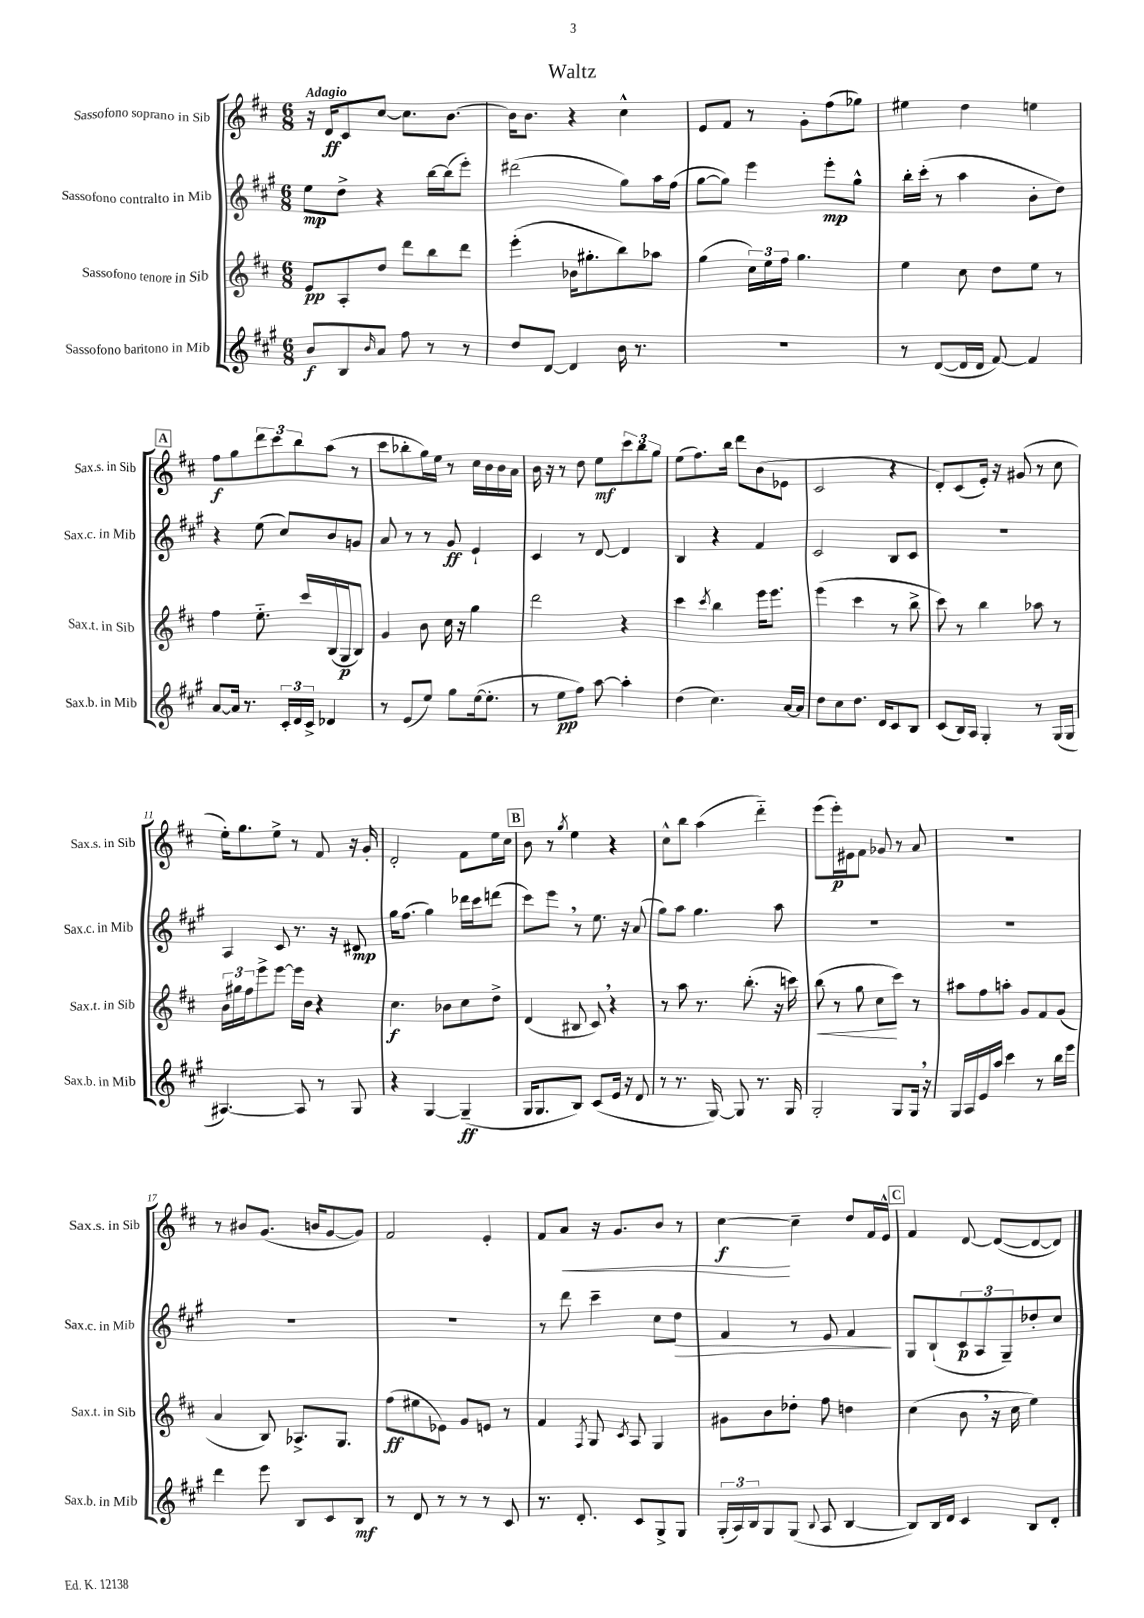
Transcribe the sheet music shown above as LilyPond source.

\header { title = "Waltz" }
<<
\new StaffGroup <<
\new Staff = "s0" \with { instrumentName = "Sassofono soprano in Sib" shortInstrumentName = "Sax.s. in Sib" } {
    \clef treble \key d \major \numericTimeSignature \time 6/8 \tempo "Adagio"
    r16 d'16\ff cis'8 cis''8~ cis''8. b'8.~ |
    b'16 b'8. r4 cis''4-^ |
    e'8 fis'8 r8 g'8-. fis''8( ges''8) |
    eis''4 d''4 e''4 |
    \mark \markup { \box "A" } fis''8\f g''8 \tuplet 3/2 { d'''8 cis'''8 b''8 } a''8( r8 |
    cis'''8 bes''8-. g''16) e''16 r8 cis''16 b'16 b'16 a'16 |
    b'16 r16 r8 d''8 e''8\mf \tuplet 3/2 { cis'''8 b''8 g''8 } |
    e''8( fis''8.) b''16 d'''8 b'8( ees'8 |
    cis'2 r4 |
    d'8-.) cis'8( e'16-.) r16 gis'8( r8 cis''8 |
    e''16-.) g''8. e''8-> r8 fis'8 r16 g'16-. |
    d'2-. fis'8 e''16 cis''16 |
    \mark \markup { \box "B" } b'8 r8 \acciaccatura { g''8 } e''4 r4 |
    cis''8-^ b''8 a''4( d'''4-_) |
    e'''8( e'''16-.\p) eis'16 fis'8 ges'8 r8 a'8 |
    R2. |
    r8 bis'8 g'8.( b'16 g'8~ g'8) |
    fis'2 e'4-. |
    fis'8 a'8\< r16 g'8. b'8 r8 |
    cis''4~\f\! cis''4-- d''8 fis'16 e'16-^ |
    \mark \markup { \box "C" } fis'4 d'8~ d'8~( d'8~ d'8) \bar "|." |
}
\new Staff = "s1" \with { instrumentName = "Sassofono contralto in Mib" shortInstrumentName = "Sax.c. in Mib" } {
    \clef treble \key a \major \numericTimeSignature \time 6/8
    e''8\mp d''8-> r4 b''16~ b''16( e'''8-.) |
    dis'''2( gis''8) a''16 fis''16( |
    gis''8~ gis''8) e'''4 e'''8-.\mp gis''8-^ |
    b''16-. cis'''16-.( r8 a''4 b'8-. d''8) |
    \mark \markup { \box "A" } r4 e''8( cis''8) b'8 g'8 |
    a'8 r8 r8 gis'8\ff e'4-! |
    cis'4 r8 d'8~ d'4 |
    b4 r4 fis'4 |
    cis'2 b8 cis'8 |
    R2. |
    a4 cis'8 r8. r16 dis'8\mp |
    gis''16 fis''8.( gis''4) des'''16 cis'''16 d'''8( |
    \mark \markup { \box "B" } cis'''8) e'''8 \breathe r8 e''8. r16 a'8( |
    gis''8) a''8 gis''4. a''8 |
    R2. |
    R2. |
    R2. |
    R2. |
    r8 d'''8 cis'''4-- cis''8 d''8\> |
    fis'4 r8 e'8 fis'4\! |
    \mark \markup { \box "C" } gis8 b8-!( \tuplet 3/2 { cis'8\p a8 gis8--) } des''8-. cis''8 \bar "|." |
}
\new Staff = "s2" \with { instrumentName = "Sassofono tenore in Sib" shortInstrumentName = "Sax.t. in Sib" } {
    \clef treble \key d \major \numericTimeSignature \time 6/8
    e'8\pp a8-. d''8 d'''8 b''8 d'''8 |
    e'''4-.( bes'16 gis''8.-. b''8) aes''8 |
    g''4( \tuplet 3/2 { cis''16) e''16 fis''16 } g''4. |
    e''4 cis''8 d''8 e''8 r8 |
    \mark \markup { \box "A" } fis''4 e''8.-_ cis'''16 b16( g16\p b8) |
    g'4 b'8 cis''16 r16 g''4 |
    d'''2 r4 |
    cis'''4 \acciaccatura { cis'''8 } b''4 e'''16 e'''8. |
    e'''4( cis'''4 r8 b''8-> |
    cis'''8) r8 b''4 aes''8 r8 |
    \tuplet 3/2 { b'16 gis''16 fis''16 } e'''8-> e'''8~ e'''16 b'16 r4 |
    cis''4.\f bes'8 cis''8 d''8-> |
    \mark \markup { \box "B" } d'4( bis8 cis'8) \breathe r4 |
    r8 a''8 r8. b''8.-.( r16 c'''16) |
    b''8\<( r8 g''8 cis''8\! cis'''8) r8 |
    ais''8 fis''8 a''8-. g'8 fis'8 g'8( |
    a'4 b8) aes8.-> g8. |
    fis''8\ff( eis''8 ees'8) g'8 e'8 r8 |
    fis'4 \acciaccatura { fis8 } g8 \acciaccatura { cis'8 } a8 g4 |
    gis'8 b'8 des''8-. fis''8 d''4 |
    \mark \markup { \box "C" } cis''4( b'8 \breathe r16 cis''16 e''4) \bar "|." |
}
\new Staff = "s3" \with { instrumentName = "Sassofono baritono in Mib" shortInstrumentName = "Sax.b. in Mib" } {
    \clef treble \key a \major \numericTimeSignature \time 6/8
    b'8\f b8 \grace { b'16 } a'8 fis''8 r8 r8 |
    d''8 d'8~ d'4 b'16 r8. |
    R2. |
    r8 d'8~( d'16 d'16 fis'8~) fis'4 |
    \mark \markup { \box "A" } a'8~ a'16 r8. \tuplet 3/2 { cis'16-. d'16 cis'16-> } des'4 |
    r8 e'8( e''8) gis''8 e''16~( e''8.-. |
    r8 e''8\pp fis''8) a''8~ a''4-. |
    d''4( cis''4.) a'16~ a'16 |
    d''8 cis''8 d''8. d'16 cis'8 b8 |
    cis'8( b16) a16 gis4-. r8 gis16( gis16 |
    ais4.~) ais8 r8 gis8 |
    r4 gis4~ gis4--\ff( |
    \mark \markup { \box "B" } gis16 gis8. b8) cis'8( e'16 r16 d'8 |
    r8 r8. gis16~) gis8 r8. gis16 |
    gis2-. gis8 gis16 \breathe r16 |
    gis16 a16 e'16 a''16 cis'''4 r8 b''16 e'''16 |
    d'''4 e'''8 b8 cis'8 b8\mf |
    r8 d'8 r8 r8 r8 cis'8 |
    r8. d'8.-. cis'8 gis8-> gis8 |
    \tuplet 3/2 { gis16-.( a16) b16 } gis8 gis8( \appoggiatura { b8 } a8 b4~ |
    \mark \markup { \box "C" } b8) b16 d'16 cis'4 b8 d'8-. \bar "|." |
}
>>
>>
